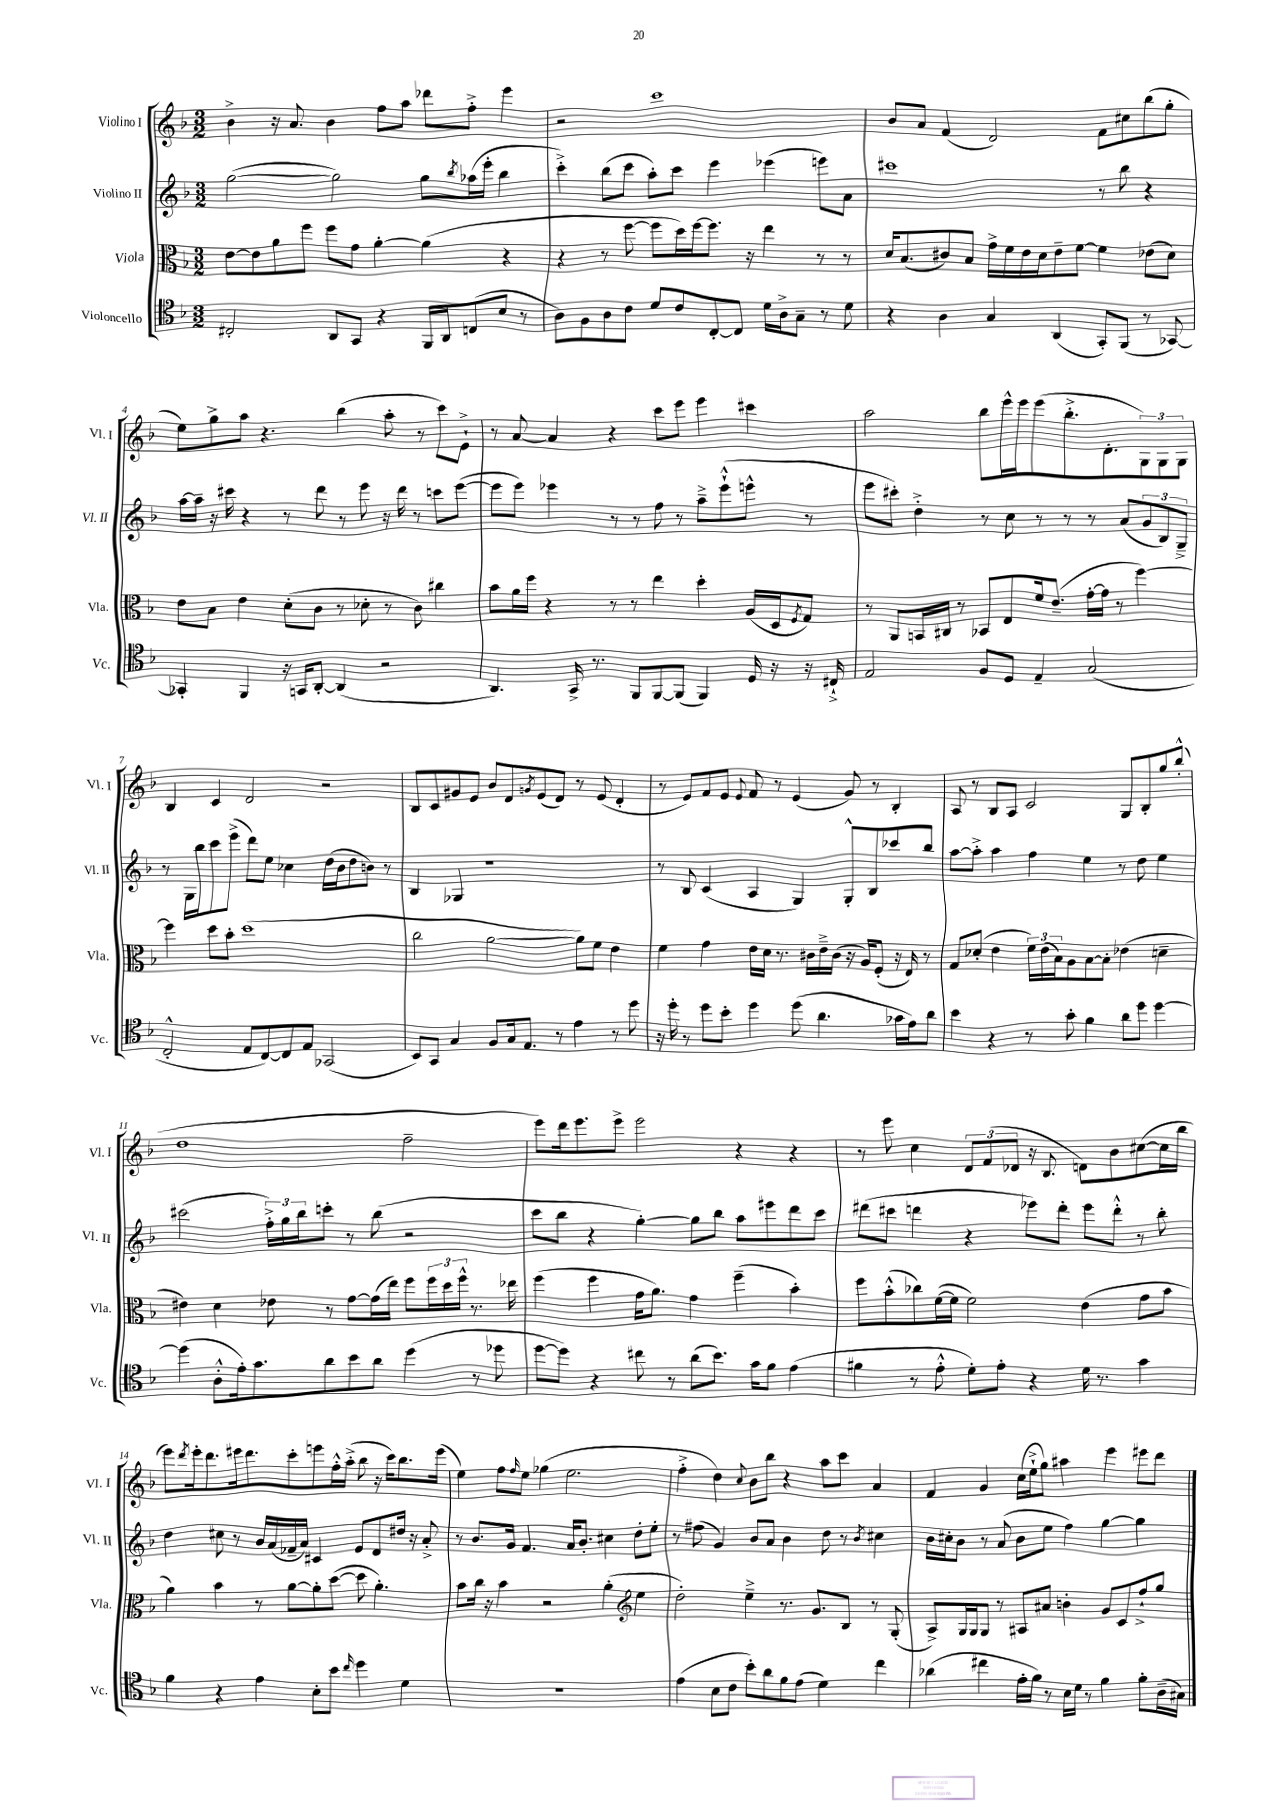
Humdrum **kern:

**kern	**kern	**kern	**kern
*staff4	*staff3	*staff2	*staff1
*clefC4	*clefC3	*clefG2	*clefG2
*k[b-]	*k[b-]	*k[b-]	*k[b-]
*M3/2	*M3/2	*M3/2	*M3/2
2C#'/	[8e\L	([2gg\	4b-^\
.	8e\]	.	.
.	8a\	.	16r
.	.	.	8.a/
.	8ff\J	.	.
8AA/L	8ff\L	2gg\])	4b-\
8GG/J	8g\J	.	.
4r	[4a'\	.	8ff\L
.	.	.	8aa\J
16FF/LL	(4a\]	8gg\L	8ddd-\L
16AA/J	.	.	.
.	.	8qbb-/	.
(8C/	.	(16aa-\L	8ff'^\J
.	.	16eee'\JJ	.
8B-/J	4r	4bb-\	4eee\
8r	.	.	.
=	=	=	=
8A\L)	4r	4ccc'^\)	2r
8F\	.	.	.
8A\	8r	(8bb-\L	.
8c\J	[8ff\	8ccc\J	.
8d/L	8ff\]L	8aa'\L)	1ccc
8c/	16dd\L)	8ccc\J	.
.	[16ff\J	.	.
[8C'/	8.ff\]J	4eee\	.
8C/]J	.	.	.
.	16r	.	.
16d\LL	4ee\	(4eee-\	.
16A^\J	.	.	.
8G~\J	.	.	.
8r	8r	8eee\L)	.
8d\	8r	8a\J	.
=	=	=	=
4r	16d/LK	1ccc#	8b-/L
.	(8.B-/	.	.
.	.	.	8a/J
4A\	8c#/)	.	(4f/
.	8B-/J	.	.
4G/	16g^\LL	.	2d/)
.	16f\	.	.
.	16e\	.	.
.	16d\J	.	.
(4AA/	8e~\	.	.
.	[8f\J	.	.
8GG'/L)	4f\]	8r	8f\L
(8FF/J	.	8bb-\	8cc#\
8r	(8e-\L	4r	(8bb-\
[8GG-/)	8d\J)	.	8gg'\J
=	=	=	=
4GG-'/]	8e\L	[16aa\LL	8ee\L)
.	.	16aa~\]JJ	.
.	8B-\J	16r	8gg^\
.	.	16ccc#\	.
4FF/	4e\	4r	8aa\J
.	.	.	4.r
16r	(8d'\L	8r	.
16GG/LK	.	.	.
[8AA'/J	8c\J	8ddd\	.
(4AA/]	8r	8r	(4bb-\
.	8d-'\	8eee\	.
2r	8r	16r	8aa'\
.	.	16ddd\	.
.	8c\)	8r	8r
.	4cc#\	8ccc\L	8ccc\L)
.	.	([8eee\J	8e`^\J
=	=	=	=
4.AA/)	8b-\L	8eee\]L	8r
.	16a\L	8eee\J)	[8a/
.	16ff\JJ	.	.
.	4r	4eee-\	4a/]
16GG^/	.	.	.
8.r	.	.	.
.	8r	8r	4r
8FF/L	8r	8r	.
[8FF/	4ee\	8ff\	8ccc\L
(8FF/]J	.	8r	8eee\J
4FF/)	4dd'\	8aa~^\L	4eee\
.	.	(8eee-`^^\	.
16D/	(16A/LL	8eee^^\J	4ccc#\
16r	16D/J	.	.
.	8qF/	.	.
16r	8G/J)	8r	.
16C#`^/	.	.	.
=	=	=	=
2E/	8r	8eee\L	2aa\
.	8AA/L	8ccc#'\J)	.
.	16BB/L	4dd'^\	.
.	16C#/JJ	.	.
.	8r	.	.
8F/L	8BB-/L	8r	8bb-\L
8D/J	8E/	8cc\	16eee^^\L
.	.	.	16eee\J
4E~/	16f/k	8r	(8eee\
.	(8.e~/J	.	.
.	.	8r	8.bb-'^\
(2G/	[16g'\LL	8r	.
.	16g\]JJ	.	8.d'\
.	8r	(8a/L	.
.	[4ff\)	12g/	12G\)
.	.	12B-/)	12G\
.	.	12G~^/J	12G\J
=	=	=	=
2C'^^/	4ff\]	8r	4B-/
.	.	16G\LL	.
.	.	16bb-\J	.
.	8dd\L	8ccc\	4c/
.	8b-'\J	(8eee^\J	.
8E/L	(1dd	8ddd\L)	2d/
[8C/)	.	8ee\J	.
8C/]	.	4cc-\	.
8E/J	.	.	.
(2GG-/	.	(16dd\LL	2r
.	.	16b-\J	.
.	.	8dd\	.
.	.	8b\J)	.
.	.	8r	.
=	=	=	=
8BB-/L)	2cc\	4B-/	8B-/L
8GG/J	.	.	8c/
4G/	.	4G-/	8g#/
.	.	.	8e/J
8F/L	[2a\	1r	8b-/L
16G/k	.	.	8d/
8.E/J	.	.	.
.	.	.	8qg/
.	.	.	(8e/
8r	.	.	8d/J)
4e\	8a\]L)	.	8r
.	8f\J	.	(8e/
8r	4e\	.	4d'/
8dd\	.	.	.
=	=	=	=
16r	4f\	8r	8r
16dd'\	.	.	.
8r	.	8B-/	8e/L)
8dd\L	4g\	(4c/	8f/
8b-'\J	.	.	8e/J
.	.	.	8qqe/
4dd\	16e\LL	4A/	8f/
.	16d\JJ	.	.
.	8.r	.	8r
(8dd\	.	4G/)	(4e/
.	16c#\LL	.	.
4.a\	16e~^\	.	.
.	(16c#\JJ	.	.
.	16r	8G'^^/L	8g/)
.	16A/LK)	.	.
.	(8F'/J	8B-/	8r
16g-\LL	16r	8ccc-/	4B-'/
16e\J)	16E/)	.	.
8a\J	8r	8bb-/J	.
=	=	=	=
4b-\	8G/L	[8aa\L	8A/
.	(8d-'/J	8aa'^\]J	8r
4r	4e\	4aa\	8B-/L
.	.	.	8A/J
8r	24f\LL)	4ff\	2c/
.	(24e\	.	.
.	24B-\J)	.	.
8g'\	8A\	.	.
4f\	[8B-\	4ee\	.
.	8B-'\]J	.	.
8a\L	(4e-\	8r	8G/L
8dd\J	.	8dd\	8B-'/
[4dd\	4d~\	4ee\	8gg/
.	.	.	(8bb-'^^/J
=	=	=	=
(4dd\]	4e#\)	(2ccc#\	1dd
8A'^^\L	4d\	.	.
16e'\k)	.	.	.
8.g\	.	.	.
.	8e-\	24ff'^\LL)	.
.	.	24gg\	.
.	.	24bb-\J	.
8a\	8r	8ccc'\J	.
8b-\	[8g\L	8r	.
8a\J	(16g\]L	(8bb-\	.
.	16ee\JJ)	.	.
(4dd\	8ff\L	2r	2ff~\
.	24ff\L	.	.
.	24dd\	.	.
.	24ff^^\JJ	.	.
8r	8.r	.	.
8dd-\	.	.	.
.	16ee-\	.	.
=	=	=	=
[8dd\L	(4ff\	8ccc\L	8eee\L)
8dd\]J)	.	8bb-\J	16ddd\k
.	.	.	8.eee\
4r	4ff\	4r	.
.	.	.	8eee^\J
8cc#\	16g\LK	[4gg'\)	2eee\
.	8.a\J)	.	.
8r	.	.	.
(8a\L	4g\	8gg\]L	.
8.b-\J)	.	8bb-\J	.
.	(4ff~\	8aa\L	4r
16g\LK	.	.	.
8f\J	.	8eee#\	.
(4e\	4b-'\)	8ddd\	4r
.	.	8ccc\J	.
=	=	=	=
4f#\	8ff\L	(8ddd#\L	8r
.	(8b-'^^\	8ccc#\J	8eee\
8r	8cc-\)	4ddd\	4cc\
8e'^^\	([16f\L	.	.
.	16f\]JJ	.	.
8d'\L)	2f\)	4r	12d/L
.	.	.	(12f/
8e'\J	.	.	.
.	.	.	12d-/J
4r	.	8eee-\L)	16r
.	.	.	8.B-/
.	.	8ddd'\J	.
16d\	(4e\	8eee-\L	8d\L)
8.r	.	.	.
.	.	8ddd'^^\J	8b-\
4g\	8g\L	8r	([8cc#\
.	8b-\J	8bb-'\	16cc#\]L
.	.	.	16bb-\JJ
=	=	=	=
4f\	4a\)	4dd\	8eee\L)
.	.	.	8qddd/
.	.	.	16eee'\k
.	.	.	8.ddd\
4r	4b-\	8cc#\	.
.	.	8r	16eee#\k
.	.	.	8.ddd\
4e\	8r	16b-/LL	.
.	.	(16a/	.
.	[8a\L	16f-~/	8ccc'\
.	.	16a/JJ)	.
8B-'\L	8a'\]	4c#/	8eee\
8b-\J	([8dd\J	.	16ff'^^\L
.	.	.	(16aa'^\JJ
16qqcc/	.	.	.
4dd\	8dd\]	8e/L	8bb-\
.	4.a'\)	8d/	16r
.	.	.	16ccc\LK)
4d\	.	16dd#/Jk	8.bb-\
.	.	16r	.
.	.	8a'^/	.
.	.	.	(16eee\Jk
=	=	=	=
1.r	8b-\L	8r	4ee\)
.	16cc\Jk	8.b-/L	.
.	16r	.	.
.	4b-\	.	8ff\L
.	.	16g/Jk	.
.	.	.	16qqff/
.	.	4.f/	8ee\J
.	2r	.	(4gg-\
.	.	16a/LK	2.ee\
.	.	8.b-'/J	.
.	(4a'\	4cc#\	.
*	*clefG2	*	*
.	4ee\	8dd'\L	.
.	.	8ee'\J	.
=	=	=	=
(4e\	2dd'\)	8r	4ff'^\
.	.	(8ff#\	.
8B-\L	.	4g/)	4dd\)
8c\J	.	.	.
.	.	.	8qqcc/
8b-'\L)	4ee~^\	8b-/L	8b-\L
8a\	.	8a/J	8bb-\J
8f\	8.r	4b-\	4r
(8e\J	.	.	.
.	8.g/L	.	.
4d\)	.	8dd\	8aa\L
.	8B-/J	8r	8ccc\J
.	.	8qb-/	.
4cc\	8r	4cc#\	4a/
.	(8G'/	.	.
=	=	=	=
(4a-\	8A^/L)	16b-\LL	4f/
.	.	16cc#'\J	.
.	16G/L	8b-\J	.
.	16G/J	.	.
4cc#\	8G/J	8r	4g/
.	8r	(8a/	.
16e'\LL	8A#/L	8b-\L	(16cc\LL
16f\JJ)	.	.	16ee`^\J
8r	8a#/J	8ee\J	8gg\J)
16B-\LL	4b'\	4ff\)	4aa#\
16d\JJ	.	.	.
8r	.	.	.
4f\	8g/L	[4gg\	4eee\
.	8c/	.	.
8f'\L	8ff`^/	4gg\]	8eee#\L
(16A~\L	8gg/J	.	8ddd\J
16G#\JJ)	.	.	.
==	==	==	==
*-	*-	*-	*-
